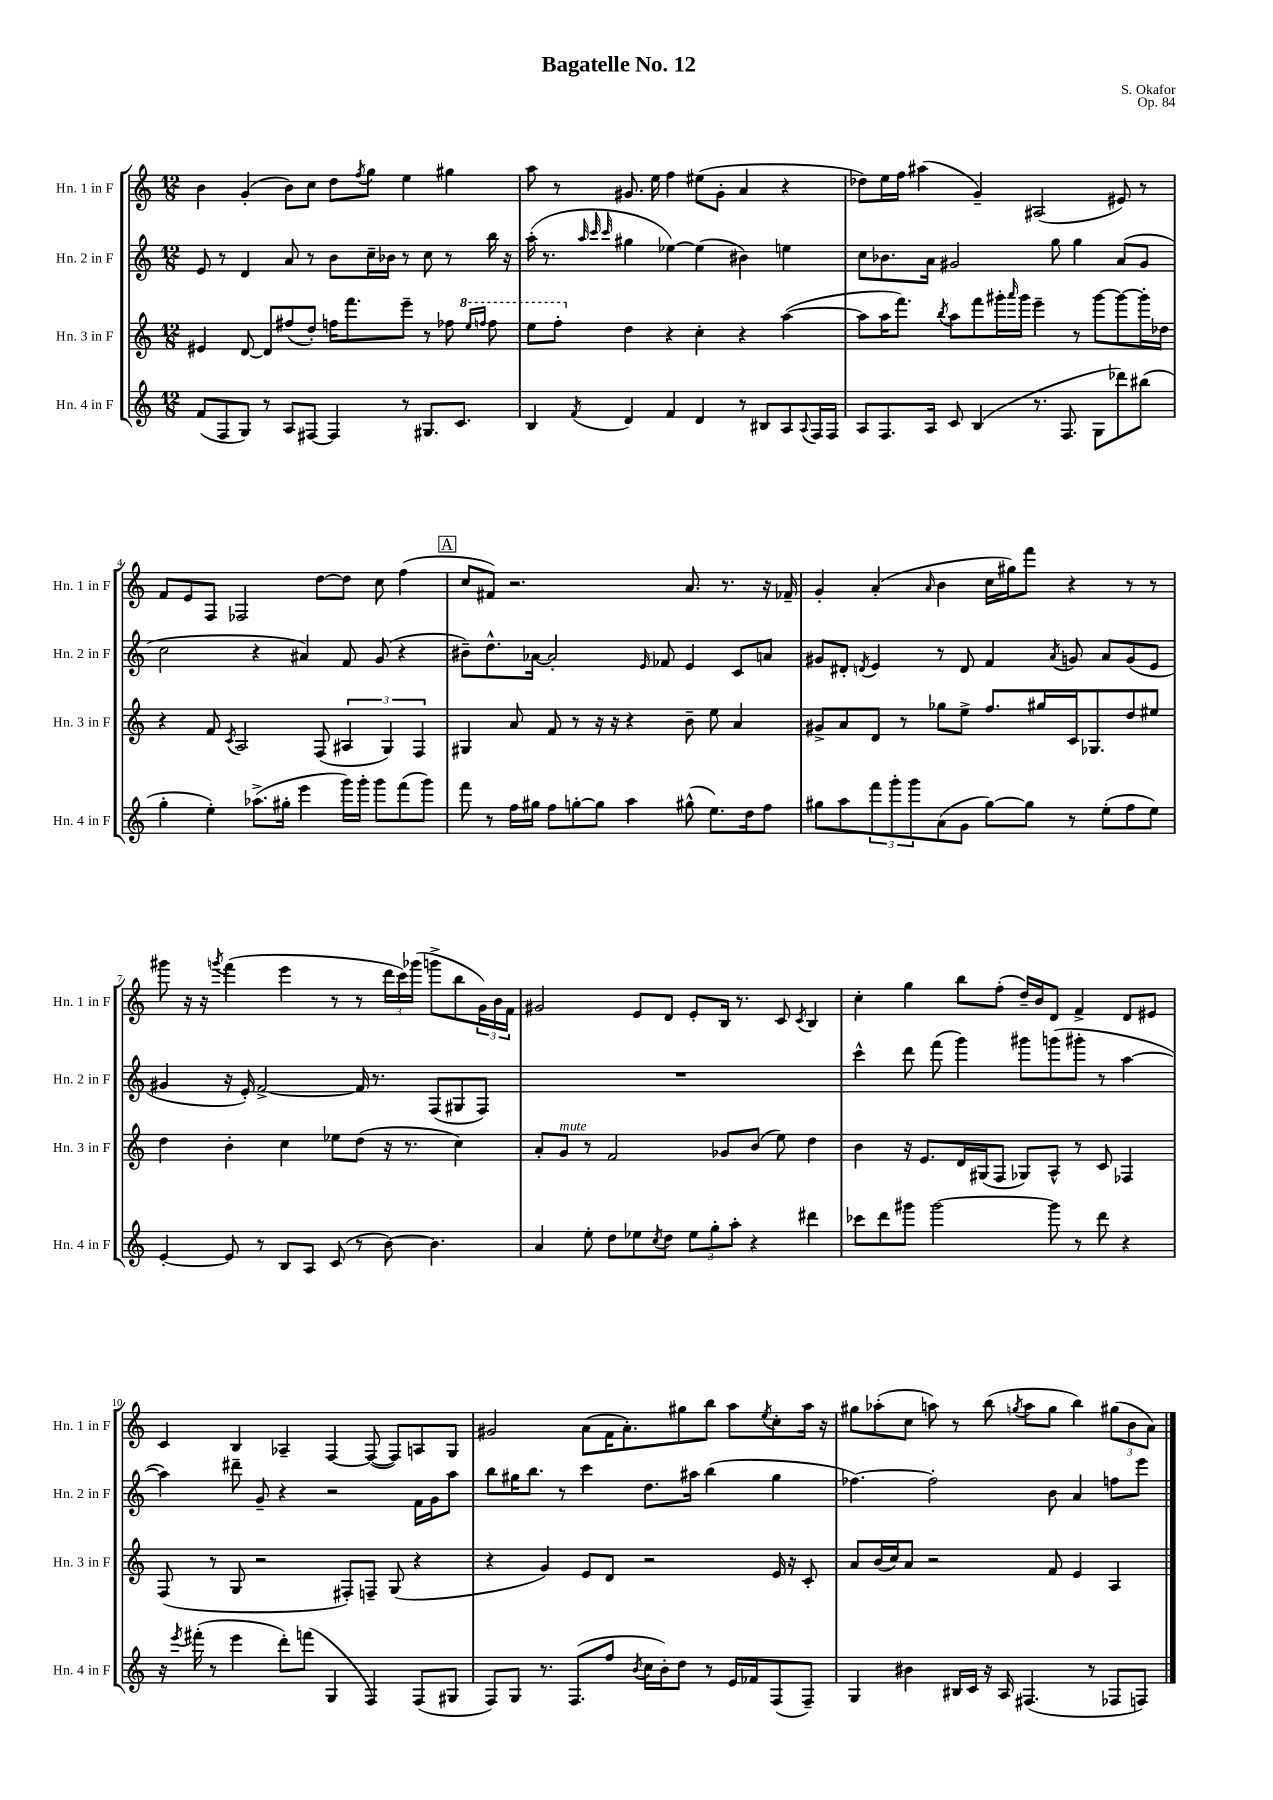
\header { title = "Bagatelle No. 12" composer = "S. Okafor" opus = "Op. 84" }
<<
\new StaffGroup <<
\new Staff = "s0" \with { instrumentName = "Hn. 1 in F" shortInstrumentName = "Hn. 1 in F" } {
    \clef treble \key c \major \numericTimeSignature \time 12/8
    b'4 g'4-.( b'8) c''8 d''8 \acciaccatura { f''8 } g''8 e''4 gis''4 |
    a''8 r8 gis'8. e''16 f''4 eis''8( gis'8-. a'4 r4 |
    des''8) e''16 f''16 ais''4( g'4--) ais2( eis'8) r8 |
    f'8 e'8 f8 fes2 d''8~ d''8 c''8 f''4( |
    \mark \markup { \box "A" } c''8 fis'8) r2. a'8. r8. r16 fes'16-- |
    g'4-. a'4-.( \grace { a'16 } b'4 c''16 gis''16) f'''8 r4 r8 r8 |
    gis'''8 r16 r16 \acciaccatura { g'''8 } f'''4( e'''4 r8 r8 \tuplet 3/2 { d'''16 c'''16) ges'''16( } g'''8-> b''8 \tuplet 3/2 { g'16) b'16 f'16 } |
    gis'2 e'8 d'8 e'8-. b16 r8. c'8 \acciaccatura { c'8 } b4 |
    c''4-. g''4 b''8 f''8-.( d''16--) b'16 d'8 f'4-> d'8 eis'8 |
    c'4 b4 aes4-- f4~ f8~( f8) a8 g8 |
    gis'2 a'8( f'16 a'8.-.) gis''8 b''8 a''8 \acciaccatura { e''8 } c''8-. a''16 r16 |
    gis''8 aes''8-.( c''8 a''8) r8 b''8( \acciaccatura { g''8 } a''8 g''8 b''4) \tuplet 3/2 { gis''8( b'8 a'8) } \bar "|." |
}
\new Staff = "s1" \with { instrumentName = "Hn. 2 in F" shortInstrumentName = "Hn. 2 in F" } {
    \clef treble \key c \major \numericTimeSignature \time 12/8
    e'8 r8 d'4 a'8 r8 b'8 c''16-- bes'16 r8 c''8 r8 b''16 r16 |
    a''16-.( r8. \grace { a''32 c'''32 c'''32 } gis''4 ees''4~) ees''4( bis'4) e''4 |
    c''8 bes'8. a'16 gis'2 g''8 g''4 a'8( gis'8 |
    c''2 r4 ais'4) f'8 g'8( r4 |
    \mark \markup { \box "A" } bis'8--) d''8.-^ aes'16~ aes'2-. \grace { e'16 } fes'8 e'4 c'8 a'8 |
    gis'8 dis'8-. \acciaccatura { d'8 } e'4 r8 d'8 f'4 \acciaccatura { a'8 } g'8 a'8 g'8( e'8 |
    gis'4 r16 e'16-.) f'2~-> f'16 r8. f8( gis8 f8) |
    R1. |
    c'''4-^ d'''8 f'''8( g'''4) gis'''8 g'''8( gis'''8-. r8 a''4~ |
    a''4) dis'''8-- g'8-- r4 r2 f'16 g'16 a''8 |
    b''8 gis''16 b''8. r8 c'''4 d''8. ais''16 b''4( gis''4 |
    fes''4.~) fes''2-. b'8 a'4 f''8 e'''8 \bar "|." |
}
\new Staff = "s2" \with { instrumentName = "Hn. 3 in F" shortInstrumentName = "Hn. 3 in F" } {
    \clef treble \key c \major \numericTimeSignature \time 12/8
    eis'4 d'8~ d'8 fis''8( d''8-.) f''16 f'''8. e'''8-- r8 fes''8 \ottava #1 \grace { e'''16 f'''!16 } f'''8 |
    e'''8 f'''8-. \ottava #0 d''4 r4 c''4-. r4 a''4~( |
    a''8 a''16 f'''8.) \acciaccatura { b''8 } a''8 f'''8 gis'''16-. \grace { a'''16 } gis'''16 e'''4-- r8 gis'''8~ gis'''8~ gis'''16-. des''16 |
    r4 f'8 \acciaccatura { c'8 } a2 f8( \tuplet 3/2 { ais4 g4) f4 } |
    \mark \markup { \box "A" } gis4 a'8 f'8 r8 r16 r16 r4 b'8-- e''8 a'4 |
    gis'8-> a'8 d'8 r8 ges''8 e''8-> f''8. gis''16 c'16 ges8. d''8 eis''8 |
    d''4 b'4-. c''4 ees''8 d''8( r16 r8. c''4) |
    a'8-. g'8^\markup { \italic "mute" } r8 f'2 ges'8 b'8( e''8) d''4 |
    b'4 r16 e'8. d'16 gis16( f8 ges8) a8-^ r8 c'8 fes4 |
    f8( r8 g8 r2 fis8-.) f8-- g8( r4 |
    r4 g'4) e'8 d'8 r2 e'16 r16 c'8-. |
    a'8 b'16( c''16) a'8 r2 f'8 e'4 a4 \bar "|." |
}
\new Staff = "s3" \with { instrumentName = "Hn. 4 in F" shortInstrumentName = "Hn. 4 in F" } {
    \clef treble \key c \major \numericTimeSignature \time 12/8
    f'8( f8 g8) r8 a8 fis8~ fis4 r8 gis8. c'8. |
    b4 \acciaccatura { f'8 } d'4 f'4 d'4 r8 bis8 a8 \appoggiatura { a8 } f16 f16 |
    a8 f8. a16 c'8 b4( r8. f8. g8 des'''8) bis''8( |
    g''4-. e''4-.) aes''8.->( gis''16-. e'''4 g'''16) g'''16-. g'''8 f'''8( g'''8) |
    \mark \markup { \box "A" } f'''8 r8 f''16 gis''16 f''8 g''8~-. g''8 a''4 gis''8-^( e''8.) d''16 f''8 |
    gis''8 a''8 \tuplet 3/2 { f'''8 g'''8-. g'''8 } a'8( g'8 gis''8~) gis''8 r8 e''8-.( f''8 e''8) |
    e'4~-. e'8 r8 b8 a8 c'8( r8 b'8~) b'4. |
    a'4 e''8-. d''8 ees''8 \acciaccatura { c''8 } d''8 \tuplet 3/2 { ees''8 g''8-. a''8-. } r4 dis'''4 |
    ces'''8 d'''8 gis'''8 gis'''2~ gis'''8 r8 d'''8 r4 |
    r16 \acciaccatura { e'''8 } fis'''16-.( r8 e'''4 d'''8-.) f'''8( g4 f4) f8( gis8 |
    f8) g8 r8. f8.( f''8 \acciaccatura { b'8 } c''16 b'16-.) d''8 r8 e'16 fes'16 f8( f8--) |
    g4 bis'4 bis16 c'16 r16 a16 fis4.( r8 fes8 f8) \bar "|." |
}
>>
>>
